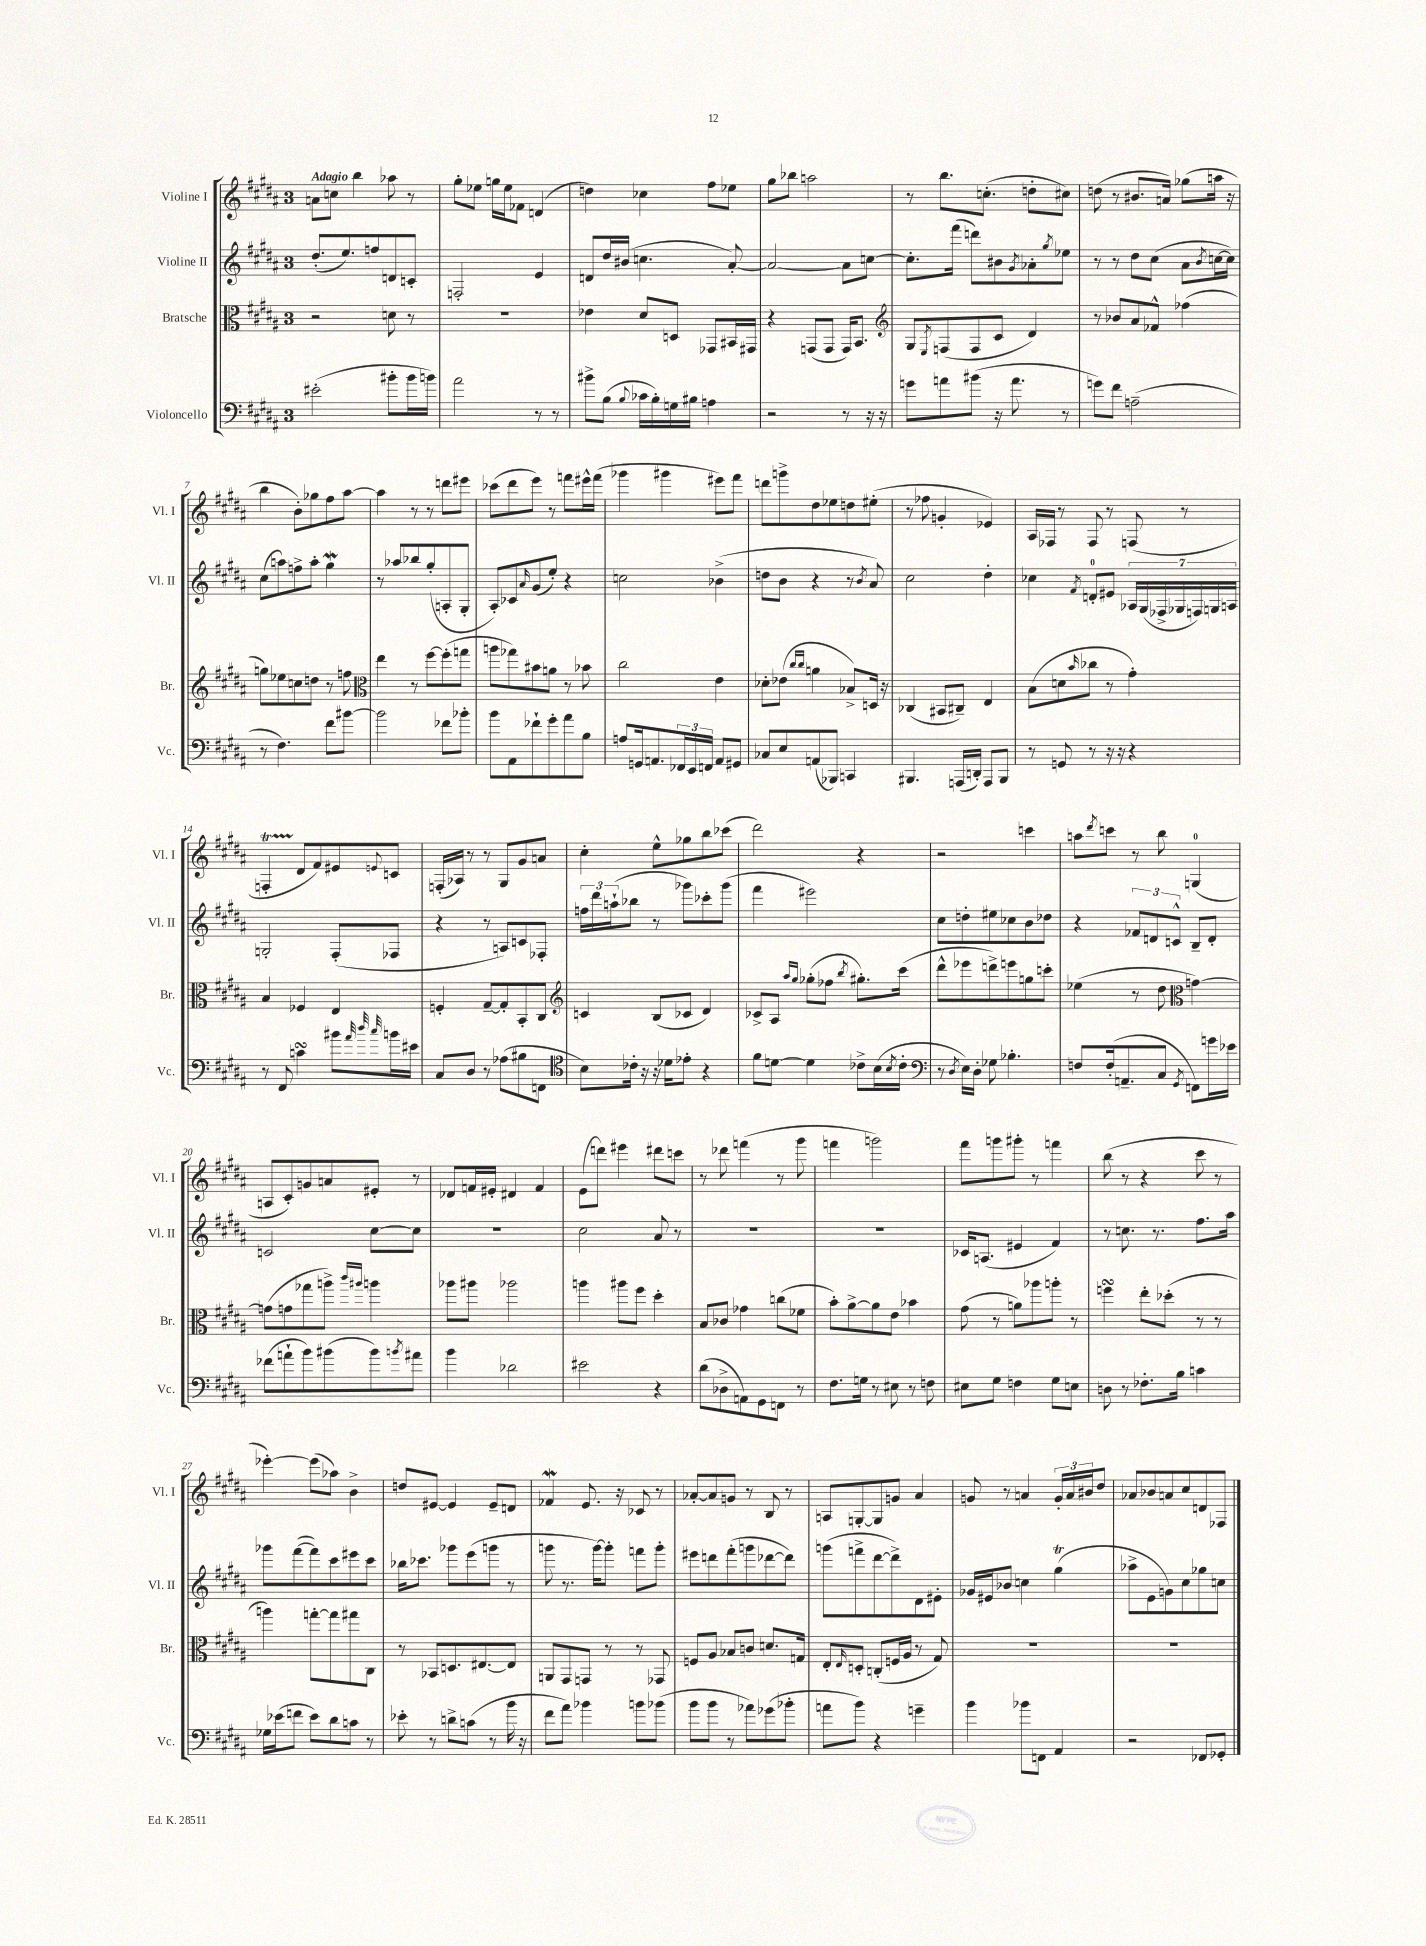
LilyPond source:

<<
\new StaffGroup <<
\new Staff = "s0" \with { instrumentName = "Violine I" shortInstrumentName = "Vl. I" } {
    \clef treble \key b \major \once \override Staff.TimeSignature.style = #'single-digit \time 3/4 \tempo "Adagio"
    a'8 c''8 b''4 aes''8 r8 |
    gis''8-. ees''8 g''16 ees''16 fes'8 d'4( |
    d''4) ces''4 fis''8 ees''8 |
    gis''8 bes''8 a''2 |
    r8 b''8. c''8.-.( d''8-. cis''8) |
    d''8( r8 bis'8. a'16) ges''8( a''16 r16 |
    b''4 b'8-.) ges''8 fis''8 ais''8~ |
    ais''4 r8 r8 d'''8 eis'''8 |
    ces'''8( dis'''8 e'''8) r8 f'''8 eis'''16-^ f'''16( |
    ges'''4 gis'''4 eis'''8) fis'''8 |
    d'''8 g'''8-> dis''8 ees''8 d''8 eis''8-.( |
    r8 fes''8 g'4-. ees'4) |
    ais16 fes16 r8 fes8 r8 f8( r8 |
    f4-.\startTrillSpan dis'8\stopTrillSpan fis'8) eis'8 \appoggiatura { e'8 } c'8 |
    f16-.( aes16) r8 r8 gis8 gis'8 a'8 |
    cis''4-. e''8-^ ges''8 b''8 ces'''8( |
    dis'''2) r4 |
    r2 c'''4 |
    a''8 \acciaccatura { dis'''8 } c'''8 r8 b''8 g4-0( |
    a8 cis'8-.) g'8 a'8 eis'8-. r8 |
    des'8 f'16 eis'16-. dis'4 f'4 |
    e'8( d'''8) eis'''4 dis'''8 c'''8 |
    r8 des'''8 f'''4( r8 gis'''8 |
    f'''4 g'''2) |
    fis'''8 g'''8 gis'''8-. r8 f'''4 |
    b''8( r8 r4 cis'''8 r8 |
    ees'''4~-.) ees'''8( aes''8) b'4-> |
    d''8 eis'8~ eis'4 eis'8-- d'8 |
    fes'4\mordent e'8. r16 ces'8 r8 |
    aes'8~-. aes'8 g'8 r8 b8 r8 |
    a8 g8~-. g8 g'8 ais'4 |
    g'8 r8 a'4 \tuplet 3/2 { g'16-. a'16 bis'16 } dis''8 |
    aes'8 bes'8 a'8 cis''8 d'8 fes8 \bar "|." |
}
\new Staff = "s1" \with { instrumentName = "Violine II" shortInstrumentName = "Vl. II" } {
    \clef treble \key b \major \once \override Staff.TimeSignature.style = #'single-digit \time 3/4
    dis''8.-.( e''8.) f''8 d'8 c'8-. |
    f2-. e'4 |
    d'8 dis''16 bis'16( c''4. ais'8~-.) |
    ais'2~ ais'8 c''8~ |
    c''8.-. fis'''16( d'''8) bis'8 \acciaccatura { gis'8 } aes'8-. \acciaccatura { gis''8 } ees''8 |
    r8 r8 dis''8 cis''8( ais'8 \acciaccatura { b'8 } c''16~ c''16) |
    cis''8( a''8) f''8-> a''8-. gis''4\mordent |
    r8 aes''8 bes''8 gis''8-.( a8-. gis8-. |
    ais8-.) ces'8 \grace { ais'16 } gis'8( e''8-.) r4 |
    c''2 bes'4->( |
    d''8 b'8 r4 r8 \acciaccatura { b'8 } ais'8) |
    cis''2 dis''4-. |
    ces''4 \acciaccatura { fis'8 } d'8-0-. eis'8 \tuplet 7/4 { aes16 gis16( fes16-> ges16 f16) g16 a16 } |
    g2-. fis8-.( fes8 |
    r4 r8 a8) c'8 fes8-. |
    \tuplet 3/2 { f''16 dis'''16 a''16-!( } bes''8 r8 ges'''8) ces'''8-. ges'''8( |
    fis'''4 eis'''2) |
    cis''8 d''8-. eis''8 ces''8 b'8 des''8 |
    r4 \tuplet 3/2 { fes'8 d'8 c'8-^ } b8-- d'8-. |
    c'2 cis''8~ cis''8 |
    R2. |
    cis''2 ais'8 r8 |
    R2. |
    R2. |
    ces'16 a8.( eis'4 fis'4) |
    r8 c''8. r8. fis''8. ais''16 |
    ges'''8 fis'''8~( fis'''8) cis'''8 eis'''8 cis'''8 |
    bes''16 ces'''8. ges'''8 e'''8( g'''8 r8 |
    g'''8 r8. g'''16~) g'''8-. f'''8 g'''8-. |
    eis'''8 d'''8 fis'''8-.( g'''8 des'''8~ des'''8) |
    g'''8( f'''8-> dis'''8~ dis'''8->) dis'8 eis'8-. |
    ges'16 eis'16 bes'8 c''4 gis''4\trill( |
    aes''8-> e'8 g'8) cis''8 ges''8 c''8 \bar "|." |
}
\new Staff = "s2" \with { instrumentName = "Bratsche" shortInstrumentName = "Br." } {
    \clef alto \key b \major \once \override Staff.TimeSignature.style = #'single-digit \time 3/4
    r2 d'8 r8 |
    R2. |
    ees'4 dis'8 d8 ges,8 bis,16 gis,16 |
    r4 g,8( g,8 g,16) b,8. |
    \clef treble gis8 \acciaccatura { e8 } f8( f8 cis'8 dis'4) |
    r8 bes'8 ais'8 fes'8-^ fes''4( |
    g''8) ees''8 c''8 d''8 r8 f''8 |
    \clef alto e''4 r8 fis''8~ fis''8-.( g''8 |
    a''8 ges''8) bis'8 a'8 r8 bes'8 |
    cis''2 e'4 |
    des'8-. ees'8( \grace { cis''16 cis''16 } a'4 bes8->) d16 r16 |
    ces4( bis,8 cis8--) e4 |
    b8( d'8 \grace { b'16 } ces''8 r8 gis'4-.) |
    b4 fes4 e4 |
    f4-. gis8~-- gis8-. b,8-. cis8 |
    \clef treble c'4 b8( ces'8 dis'4) |
    ces'8-> ais8 \grace { ais''16 gis''16 } ges''8-.( fes''8 \acciaccatura { b''8 } gis''8.-.) cis'''16( |
    dis'''8-^ ees'''8 d'''8->) e'''8 g''8 c'''8-. |
    ees''4( r8 dis''8 \clef alto g'4~) |
    g'8( g'8 ges''8 a''8->) \grace { cis'''16 ais''16 } a''4 |
    aes''8 ais''8 aes''2 |
    a''4 ais''8 fis''8 dis''4-. |
    b8 ces'8 ges'4 c''8( fes'8 |
    b'8-.) ais'8~-> ais'8 e'8 bes'4 |
    gis'8( r8 a'8) aes''8 a''8-. r8 |
    f''4\turn e''8-. des''8-.( r8 r8 |
    a''4) g''8~-. g''8 gis''8 cis8 |
    r8 bes,8 d8. eis8.~ eis8 |
    a,8 gis,8 g,8 r8 r8 ges,8 |
    f8 ais8 bes8 c'8 d'8. g16 |
    e8-. \grace { e16 } d8-. c8-.( f16 ais16 r8 gis8) |
    R2. |
    R2. \bar "|." |
}
\new Staff = "s3" \with { instrumentName = "Violoncello" shortInstrumentName = "Vc." } {
    \clef bass \key b \major \once \override Staff.TimeSignature.style = #'single-digit \time 3/4
    eis'2-.( bis'8-. bis'16 b'16) |
    ais'2 r8 r8 |
    bis'8-> b8( \appoggiatura { b8 } ces'16 b16-.) g16 bis16 a4 |
    r2 r8 r16 r16 |
    g'8 a'8 bis'8( r16 a'8. r8 |
    g'8) fis'8 a2--( |
    r8 fis4.) fis'8 bis'8~ |
    bis'2 fes'8 bes'8-. |
    b'8 ais,8 fes'8-! gis'8-. ais'8 b8 |
    a8 g,16 a,8. \tuplet 3/2 { fes,16 e,16 f,16 } a,8 gis,8 |
    ces8 e8 a,8( bes,,8) c,4 |
    bis,,4. a,,16( d,16-.) a,,8 bis,,8 |
    r8 g,8 r8 r16 r16 r4 |
    r8 fis,8 c'4\turn bis'8 \grace { ais'32 dis''32 cis''32 } b'16 eis'16 |
    cis8 dis8 r8 aes8( bis8 f,8 |
    \clef tenor b8) ces'16-. r16 r16 des'16 ees'8-. r4 |
    fis'8 d'8~ d'4 ces'8-> b16( \acciaccatura { b8 } ces'16-. |
    \clef bass r8 \acciaccatura { dis8 } e16) dis16-. ges8 bes4.-. |
    f8 f16-.( a,8.-- cis8 \acciaccatura { gis,8 } f,8) g'16 ees'16 |
    fes'8( a'8-! b'8) bis'8( bis'8) \acciaccatura { b'8 } ais'8 |
    b'4 des'2 |
    eis'2 r4 |
    dis'8( des8-> a,8) gis,8 f,8 r8 |
    fis8. g16 r8 eis8 r8 f8 |
    eis8 gis8 f4 gis8 e8 |
    d8 r8 fes8.-. b16 c'4 |
    ges16 ees'16( f'8 ees'8) dis'8 c'8 r8 |
    ees'8-. r8 d'8-> c'8( r8 b'16 r16 |
    fis'8 ais'8) bes'4 b'8 bes'8( |
    b'8 b'8 r8 aes'8) ges'8( bes'8-. |
    a'8 b'8) r4 g'4-- |
    b'4 bes'8 f,8 ais,4 |
    r2 fes,8 ges,8-. \bar "|." |
}
>>
>>
